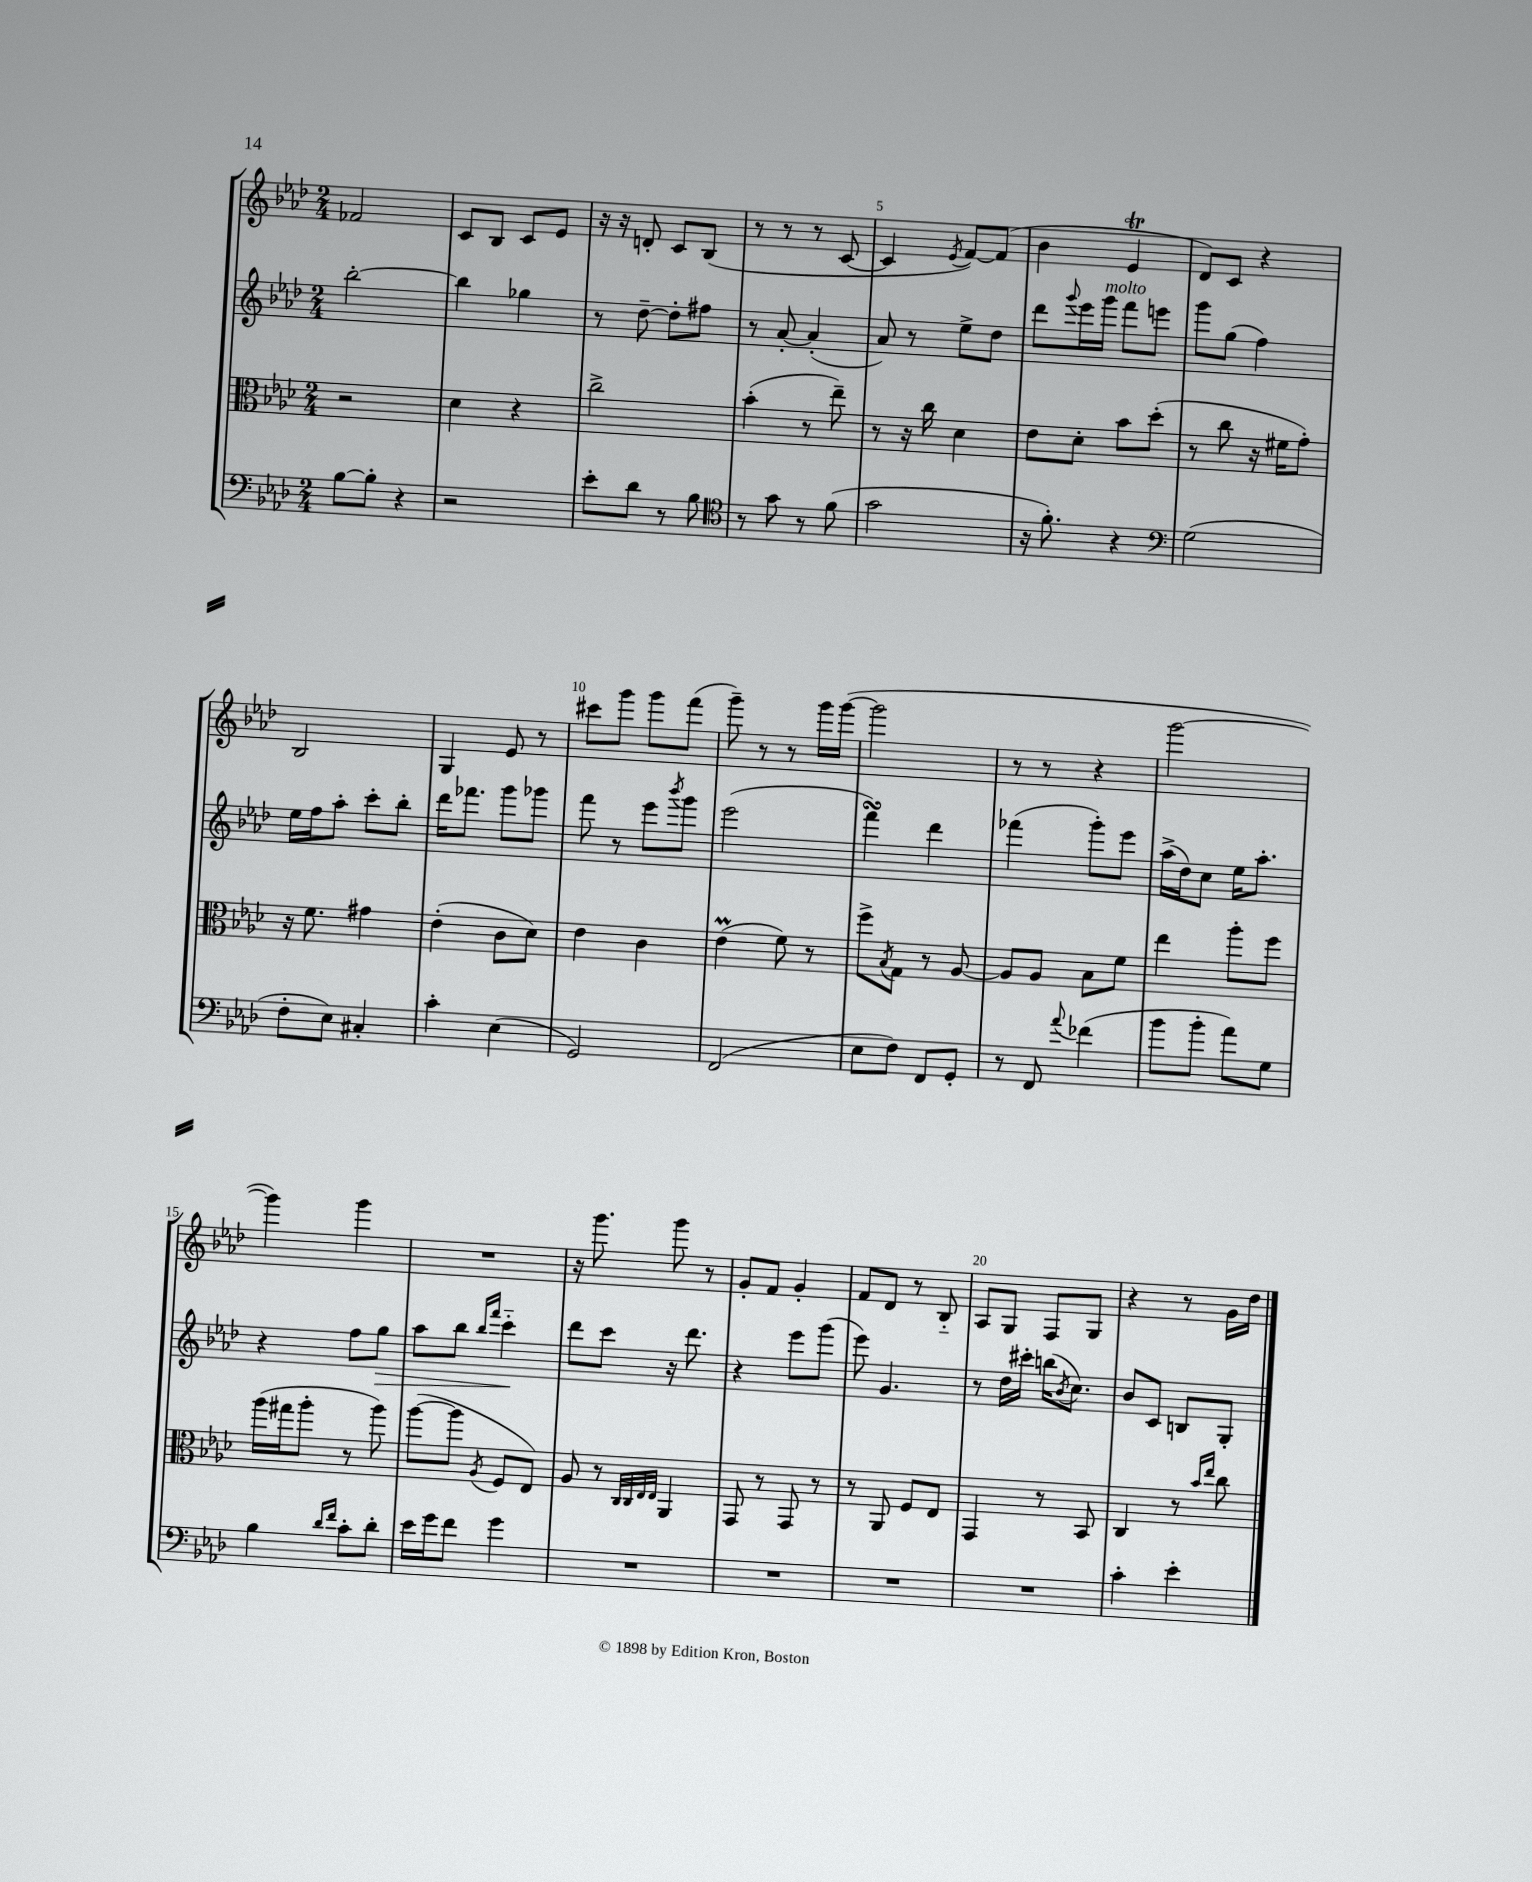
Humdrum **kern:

**kern	**kern	**kern	**dynam	**kern
*part4	*part3	*part2	*part2	*part1
*staff4	*staff3	*staff2	*staff2	*staff1
*clefF4	*clefC3	*clefG2	*	*clefG2
*k[b-e-a-d-]	*k[b-e-a-d-]	*k[b-e-a-d-]	*	*k[b-e-a-d-]
*M2/4	*M2/4	*M2/4	*	*M2/4
=1	=1	=1	=1	=1
[8B-\L	2r	[2bb-'\	.	2f-X/
8B-'\J]	.	.	.	.
4r	.	.	.	.
=2	=2	=2	=2	=2
2r	4d-\	4bb-\]	.	8c/L
.	.	.	.	8B-/J
.	4r	4gg-X\	.	8c/L
.	.	.	.	8e-/J
=3	=3	=3	=3	=3
8e-'\L	2cc^\	8r	.	16r
.	.	.	.	16r
8d-\J	.	[8dd-~\	.	8dn'/
8r	.	8dd-'\L]	.	8c/L
8B-\	.	8ff#X\J	.	(8B-/J
=4	=4	=4	=4	=4
*clefC4	*	*	*	*
8r	(4b-'\	8r	.	8r
8g\	.	[8a-'/	.	8r
8r	8r	(4a-'/]	.	8r
(8f\	8ee-~\)	.	.	[8c/
=5	=5	=5	=5	=5
2g\	8r	8a-/)	.	4c/]
.	16r	8r	.	.
.	16cc\	.	.	.
.	.	.	.	8qe-/
.	4d-\	8ee-^\L	.	[8f/L)
.	.	8dd-\J	.	(8f/J]
=6	=6	=6	=6	=6
16r	8e-\L	8ddd-\L	.	4b-\
8.f'\)	.	.	.	.
.	.	8qqggg/	.	.
.	8d-'\J	16eee-\L	.	.
!	!	!LO:TX:a:i:t=molto	!	!
.	.	16ggg\JJ	.	.
4r	8b-\L	8fff\L	.	4e-T/
.	(8dd-'\J	8eeen\J	.	.
=7	=7	=7	=7	=7
*clefF4	*	*	*	*
(2G\	8r	8ggg\L	.	8d-/L)
.	8cc\	(8gg\J	.	8c/J
.	16r	4ff\)	.	4r
.	16f#X\KL	.	.	.
.	8g'\J)	.	.	.
!!LO:LB:g=z
=8	=8	=8	=8	=8
8F'\L	16r	16ee-\LL	.	2B-/
.	8.f\	16ff\J	.	.
8E-\J)	.	8aa-'\J	.	.
4C#X'/	4g#X\	8ccc'\L	.	.
.	.	8bb-'\J	.	.
=9	=9	=9	=9	=9
4c'\	(4e-'\	16ddd-\KL	.	4G/
.	.	8.fff-X\J	.	.
(4E-\	8c\L	8ggg\L	.	8e-/
.	8d-\J)	8ggg-X\J	.	8r
=10	=10	=10	=10	=10
2GG/)	4e-\	8fff\	.	8ccc#X\L
.	.	8r	.	8ggg\J
.	4c\	8eee-\L	.	8ggg\L
.	.	8qbbb-/	.	.
.	.	8ggg\J	.	(8fff\J
=11	=11	=11	=11	=11
(2FF/	(4e-M\	(2eee-\	.	8ggg~\)
.	.	.	.	8r
.	8f\)	.	.	8r
.	8r	.	.	16ggg\LL
.	.	.	.	([16ggg\JJ
=12	=12	=12	=12	=12
8E-\L	8ff^\L	4fffsSSS\)	.	2ggg\]
.	8qB-/	.	.	.
8F\J)	8G\J	.	.	.
8FF/L	8r	4ddd-\	.	.
8GG'/J	[8A-/	.	.	.
=13	=13	=13	=13	=13
8r	8A-/L]	(4fff-X\	.	8r
8FF/	8A-/J	.	.	8r
8qqa-/	.	.	.	.
(4f-X\	8B-\L	8ggg'\L)	.	4r
.	8f\J	8eee-\J	.	.
=14	=14	=14	=14	=14
8b-\L	4ee-\	(16aa-^\LL	.	[2ggg\
.	.	16dd-\J)	.	.
8b-'\J	.	8cc\J	.	.
8a-\L)	8aa-'\L	16ee-\KL	.	.
.	.	8.aa-'\J	.	.
8G\J	8ff\J	.	.	.
!!LO:LB:g=z
=15	=15	=15	=15	=15
4B-\	(16aa-\LL	4r	.	4ggg\])
.	16gg#X\J	.	.	.
.	8aa-'\J	.	.	.
16qqd-/LL	.	.	.	.
16qqf/JJ	.	.	.	.
8c'\L	8r	8ff\L	.	4ggg\
!	!	!	!LO:HP:b	!
8d-'\J	8aa-\)	8gg\J	>	.
=16	=16	=16	=16	=16
16e-\LL	([8aa-\L	8aa-\L	.	2r
16g\J	.	.	.	.
8f\J	8aa-\J]	8bb-\J	.	.
.	.	16qqbb-/LL	.	.
.	8qA-/	16qqfff/JJ	.	.
4g\	8F/L	4ccc\	.	.
.	8E-/J)	.	.	.
.	.	.	]	.
=17	=17	=17	=17	=17
2r	8A-/	8ddd-\L	.	16r
.	.	.	.	8.ggg\
.	8r	8ccc\J	.	.
.	32qqC/LLL	.	.	.
.	32qqC/	.	.	.
.	32qqE-/	.	.	.
.	32qqE-/JJJ	.	.	.
.	4AA-/	16r	.	8ggg\
.	.	8.ddd-\	.	.
.	.	.	.	8r
=18	=18	=18	=18	=18
2r	8GG/	4r	.	8g'/L
.	8r	.	.	8f/J
.	8GG/	8eee-\L	.	4g'/
.	8r	(8ggg\J	.	.
=19	=19	=19	=19	=19
2r	8r	8eee-\)	.	8f/L
.	8AA-/	4.g/	.	8d-/J
.	8F/L	.	.	8r
.	8E-/J	.	.	8B-/
=20	=20	=20	=20	=20
2r	4GG/	8r	.	8A-/L
.	.	16dd-\LL	.	8G/J
.	.	16ccc#X'\JJ	.	.
.	8r	(16bbn\KL	.	8F/L
.	.	8qb-/	.	.
.	.	8.cc\J)	.	.
.	8BB-/	.	.	8G/J
=21	=21	=21	=21	=21
4c'\	4C/	8b-/L	.	4r
.	.	8c/J	.	.
4e-'\	8r	8Bn/L	.	8r
.	16qqb-/LL	.	.	.
.	16qqee-/JJ	.	.	.
.	8cc\	8G'/J	.	16g\LL
.	.	.	.	16dd-\JJ
==	==	==	==	==
*-	*-	*-	*-	*-
